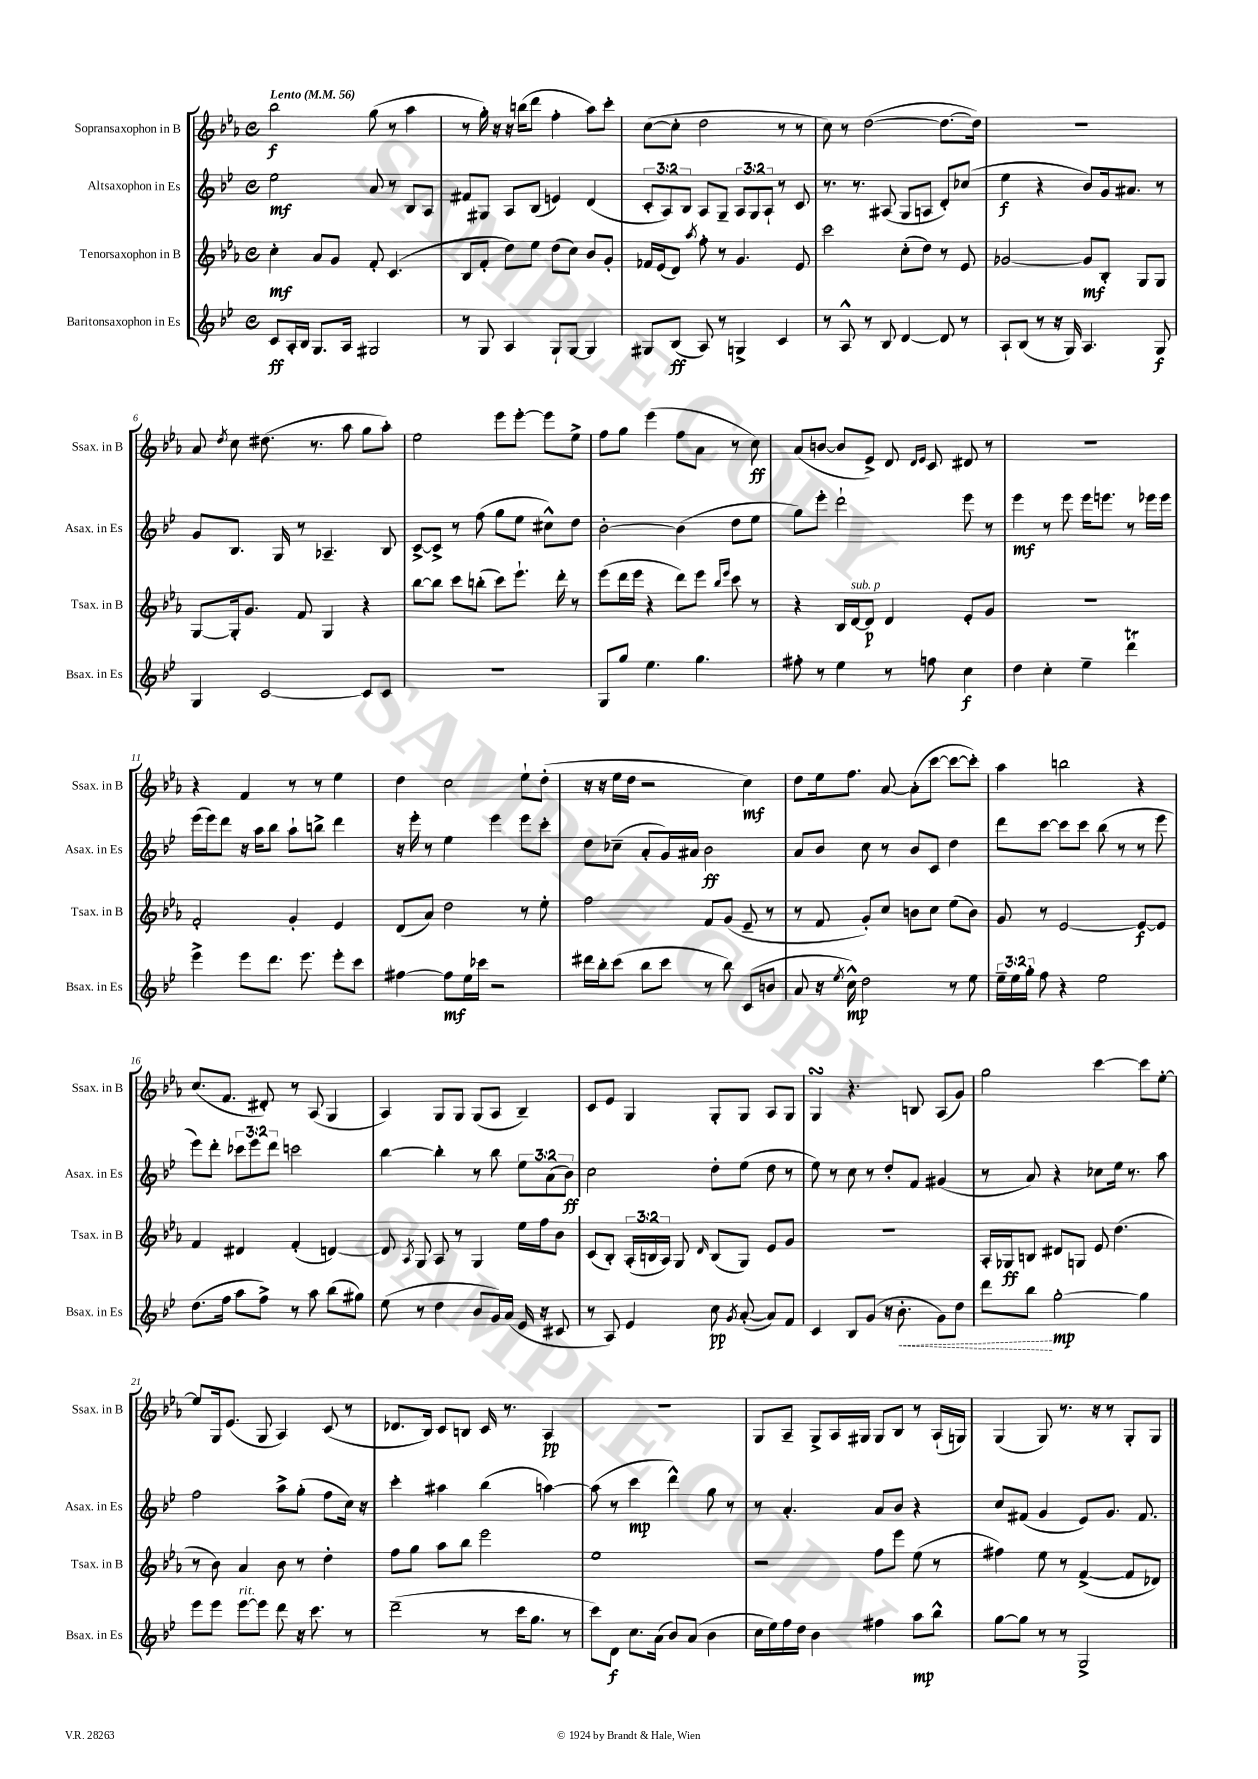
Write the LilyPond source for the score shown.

<<
\new StaffGroup <<
\new Staff = "s0" \with { instrumentName = "Sopransaxophon in B" shortInstrumentName = "Ssax. in B" } {
    \clef treble \key ees \major \defaultTimeSignature \time 4/4 \tempo "Lento" 4 = 56
    \autoBeamOff bes''2\f g''8( r8 aes''4 |
    r8 g''16-.) r16 r16 b''16[( d'''8] f''4-. aes''8[) c'''8]-. |
    c''8[~( c''8]-. d''2 r8 r8 |
    c''8) r8 d''2~( d''8.[~ d''16]) |
    R1 |
    aes'8 \acciaccatura { d''8 } c''8 dis''8.( r8. aes''8 g''8[ aes''8]-.) |
    ees''2 ees'''8[ ees'''8]~-. ees'''8[ ees''8]-> |
    f''8[ g''8] ees'''4( f''8[ aes'8] r8 c''8\ff) |
    aes'8[( b'8]~ b'8[ ees'8]->) d'8 \grace { d'16[ ees'16] } c'8 dis'8 r8 |
    R1 |
    r4 f'4 r8 r8 ees''4 |
    d''4 c''2 ees''8[-! d''8]-.( |
    r16 r16 ees''16[ d''16] r2 c''4\mf) |
    d''8[ ees''16 f''8.] aes'8~ aes'8[-.( c'''8]~ c'''8[~ c'''8]-.) |
    aes''4 b''2 r4 |
    c''8.[( f'8.] dis'8-.) r8 aes8( g4 |
    aes4) g8[ g8] g8[( aes8] bes4--) |
    c'8[ ees'8] g4 g8[-. g8] aes8[ g8] |
    g4\turn r4. b8 aes8[( g'8]) |
    g''2 c'''4~ c'''8[ ees''8]~-. |
    ees''8[ g16 ees'8.]( g8 aes4) c'8( r8 |
    des'8.[ bes16]) c'8[ b8] c'16 r8. aes4\pp |
    R1 |
    g8[ aes8]-- g8[-> aes16 gis16] gis8[ bes8] r8 aes16[-!( g16]) |
    g4( g8) r8. r16 r8 g8[-. g8] \bar "|." |
}
\new Staff = "s1" \with { instrumentName = "Altsaxophon in Es" shortInstrumentName = "Asax. in Es" } {
    \clef treble \key bes \major \defaultTimeSignature \time 4/4 \override Staff.TupletNumber.text = #tuplet-number::calc-fraction-text
    \autoBeamOff ees''2\mf a'8 r8 bes8[ a8] |
    fis'8[ gis8] a8[ bes8]( e'4) d'4( |
    \tuplet 3/2 { c'8[-. a8) bes8] } a8[ g8]-- \tuplet 3/2 { a8[ g8 a8]-! } r8 c'8 |
    r8. r8. ais8( g8[ a8] d'8[-.) ces''8]( |
    ees''4\f r4 bes'8[) g'16 ais'8.] r8 |
    g'8[ bes8.] g16 r8 aes4.-- bes8 |
    c'8[~-> c'8]-> r8 f''8( g''8[ ees''8] cis''8[-^) d''8] |
    bes'2~-. bes'4( d''8[ ees''8] |
    g''8[) ees'''8]-. d'''2-! ees'''8 r8 |
    ees'''4\mf r8 ees'''8 ees'''16[ e'''8.] r8 ees'''16[ ees'''16] |
    ees'''16[( ees'''16) d'''8] r16 a''16[ bes''8] a''8[-! b''8]-> d'''4 |
    r16 ees'''16-. r8 ees''4 ees'''4 ees'''8[ c'''8]-. |
    d''8[ ces''8]--( a'8[-. g'16) ais'16] bes'2\ff |
    a'8[ bes'8] c''8 r8 bes'8[ c'8] d''4 |
    d'''8[ c'''8]~ c'''8[ c'''8] bes''8( r8 r8 ees'''8 |
    ees'''8[) d'''8]-. \tuplet 3/2 { ces'''8[ ees'''8 d'''8] } c'''2 |
    bes''4~ bes''4-. r8 bes''8 \tuplet 3/2 { ees''8[ a'8( bes'8]\ff) } |
    c''2 d''8[-. ees''8]( d''8 r8 |
    ees''8) r8 c''8 r8 d''8[-. f'8] gis'4( |
    r8 a'8) r4 ces''8[ ees''16] r8. a''8 |
    f''2 a''8[-> g''8]-.( f''8[ c''16]) r16 |
    c'''4-. ais''4 bes''4( a''4~) |
    a''8( r8 c'''4\mp d'''4-^) g''8 r8 |
    r8 a'4.-. a'8[ bes'8] r4 |
    c''8[ fis'8]( g'4 ees'8[) g'8.] fis'8. \bar "|." |
}
\new Staff = "s2" \with { instrumentName = "Tenorsaxophon in B" shortInstrumentName = "Tsax. in B" } {
    \clef treble \key ees \major \defaultTimeSignature \time 4/4 \override Staff.TupletNumber.text = #tuplet-number::calc-fraction-text
    \autoBeamOff c''4-.\mf aes'8[ g'8] f'8-. c'4.( |
    bes8[ f'8]-. d''8[) ees''8] d''8[( c''8]) bes'8[ g'8]-. |
    fes'16[ ees'16( d'8]) \acciaccatura { aes''8 } f''8-. r8 g'4. ees'8 |
    c'''2 c''8[-.( d''8]) r8 ees'8 |
    ges'2~ ges'8[\mf bes8]-. g8[ g8] |
    g8[~ g16-. g'8.] f'8 g4 r4 |
    bes''8[~ bes''8] c'''8[ b''8]-.( c'''8[) ees'''8.]-! d'''16-. r8 |
    ees'''8[( d'''16 ees'''16] r4 d'''8[) ees'''8] \grace { bes''16[ ees'''16] } c'''8 r8 |
    r4 bes16[ d'16~^\markup { \italic "sub. p" } d'8]\p d'4 ees'8[-. g'8] |
    R1 |
    f'2-. g'4-. ees'4 |
    d'8[( aes'8]) d''2 r8 ees''8-. |
    f''2 f'8[ g'8]( ees'8-- r8 |
    r8 f'8 g'8[-.) c''8] b'8[ c''8] ees''8[( b'8]) |
    g'8 r8 ees'2~ ees'8[~\f ees'8] |
    f'4 dis'4 f'4-.( d'4~) |
    d'8 \acciaccatura { aes8 } g8 aes8 r8 g4 ees''16[ f''16 bes'8] |
    c'8[( bes8]-.) \tuplet 3/2 { aes16[-.( b16 aes16]) } g8 \grace { d'16 } b8[( g8]) ees'8[ g'8] |
    r1 |
    aes16[-. ges16\ff b8] dis'8[ g8] ees'8 d''4.( |
    r8 bes'8) aes'4 bes'8 r8 d''4-. |
    f''8[ g''8] aes''8[ bes''8] ees'''2 |
    ees''1 |
    r2 f''8[ ees'''8] ees''8( r8 |
    fis''4) ees''8 r8 f'4~->( f'8[ des'8]) \bar "|." |
}
\new Staff = "s3" \with { instrumentName = "Baritonsaxophon in Es" shortInstrumentName = "Bsax. in Es" } {
    \clef treble \key bes \major \defaultTimeSignature \time 4/4 \override Staff.TupletNumber.text = #tuplet-number::calc-fraction-text
    \autoBeamOff c'8[\ff a16-. bes16] g8.[ a16] gis2 |
    r8 g8 a4 g8[-! g8]~ g4 |
    gis8[ bes8]\ff( a8) r8 g4-> c'4 |
    r8 a8-^ r8 bes8 d'4~ d'8 r8 |
    a8[-! bes8]( r8 r16 g16) a4. g8\f |
    g4 c'2~ c'8[ c'8] |
    R1 |
    g8[ g''8] ees''4. g''4. |
    fis''8-. r8 ees''4 r8 f''8 c''4\f |
    d''4 c''4-. ees''4-- d'''4\trill |
    ees'''4-> ees'''8[ d'''8.] ees'''8. ees'''8[-. c'''8] |
    fis''4~ fis''8[\mf ees''16 ces'''16] r2 |
    dis'''16[ bes''16-. c'''8]( bes''8[ c'''8] r8 bes''8) c'8[( b'8] |
    a'8 r16 \acciaccatura { ees''8 } c''16-^\mp) d''2 r8 ees''8 |
    \tuplet 3/2 { ees''16[-- ees''16 g''16]-. } f''8 r4 ees''2 |
    d''8.[( f''16] a''8[ f''8]->) r8 a''8 bes''8[( gis''8]) |
    ees''8( r8 d''4 bes'8[ g'16) a'16]( ees'16 r16 cis'8 |
    r8 a8) ees'4 c''8\pp \acciaccatura { g'8 } a'8~-.( a'8[) f'8] |
    c'4 bes8[ g'8]( r16 \once \override Hairpin.style = #'dashed-line bes'8.-.\< g'8[) d''8] |
    d'''8[ bes''8]\! g''2~-.\mp g''4 |
    ees'''8[ ees'''8] ees'''8[~^\markup { \italic "rit." } ees'''8] d'''8 r16 c'''8. r8 |
    d'''2--( r8 c'''16[ g''8.] r8 |
    c'''8[) d'8]\f c''8.[ a'16]( bes'8[) a'8]( bes'4 |
    c''16[ ees''16) f''16 d''16] bes'4 fis''4 a''8[\mp bes''8]-^ |
    g''8[~ g''8] r8 r8 g2-> \bar "|." |
}
>>
>>
